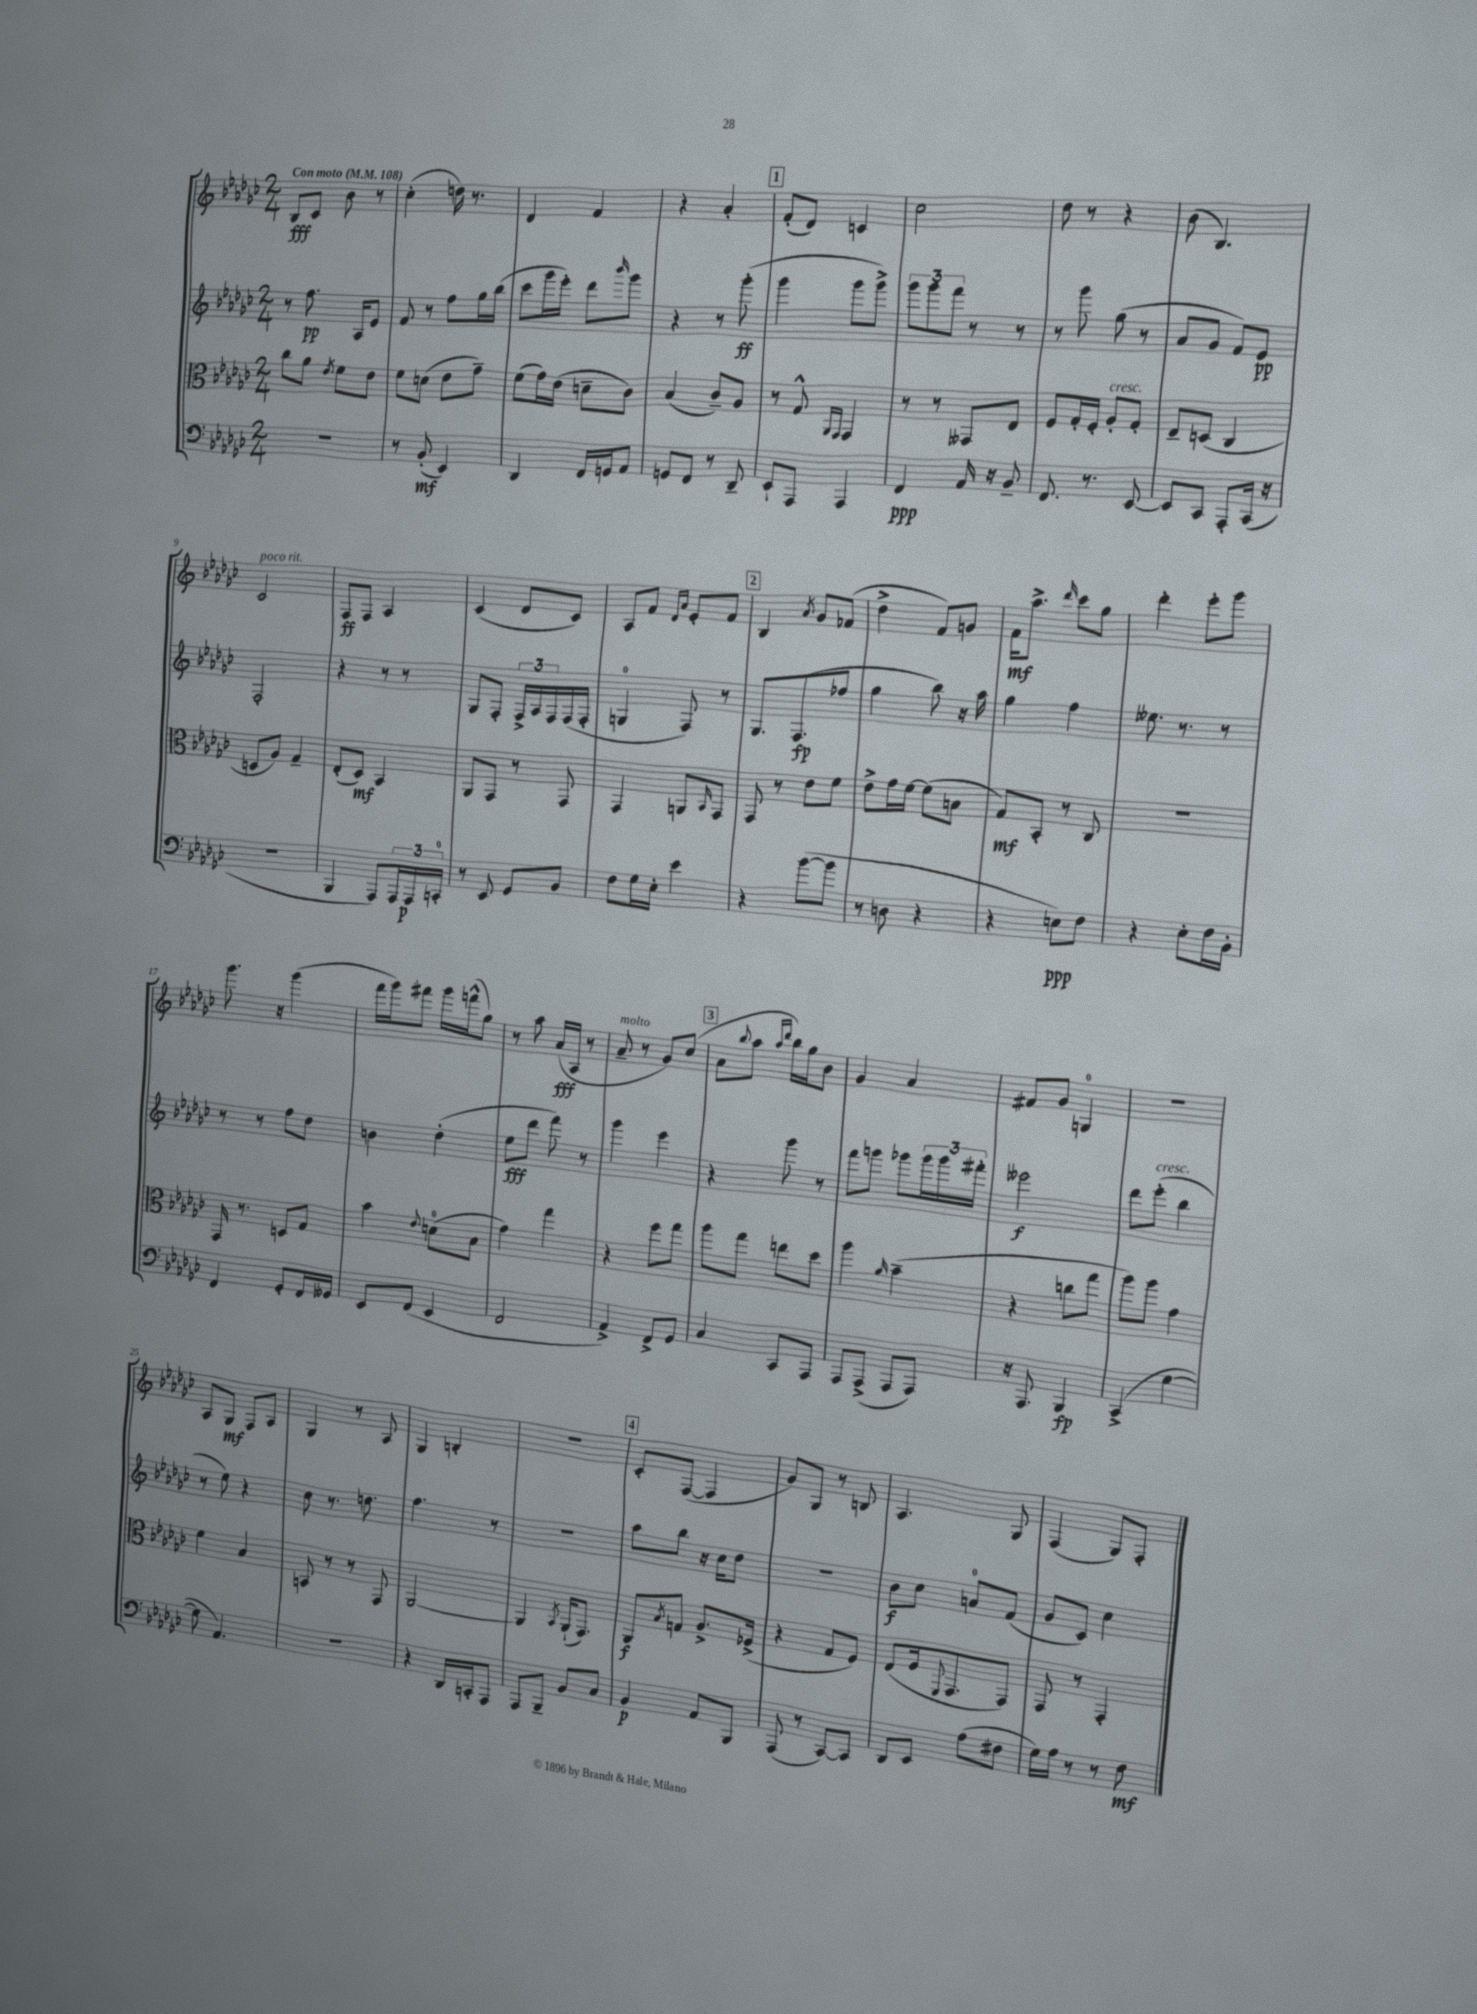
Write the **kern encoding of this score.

**kern	**dynam	**kern	**dynam	**kern	**dynam	**kern	**dynam
*part4	*part4	*part3	*part3	*part2	*part2	*part1	*part1
*staff4	*staff4	*staff3	*staff3	*staff2	*staff2	*staff1	*staff1
*clefF4	*	*clefC3	*	*clefG2	*	*clefG2	*
*k[b-e-a-d-g-c-]	*	*k[b-e-a-d-g-c-]	*	*k[b-e-a-d-g-c-]	*	*k[b-e-a-d-g-c-]	*
*M2/4	*	*M2/4	*	*M2/4	*	*M2/4	*
*MM108	*	*MM108	*	*MM108	*	*MM108	*
=1	=1	=1	=1	=1	=1	=1	=1
!	!	!	!	!	!	!LO:TX:a:B:t=Con moto	!
2r	.	8cc-\L	.	8r	.	8B-/L	fff
.	.	8a-\J	.	8.ff\	pp	8c-/J	.
.	.	8qe-/	.	.	.	.	.
.	.	8f\L	.	.	.	8b-\	.
.	.	.	.	16A-/KL	.	.	.
.	.	8e-\J	.	8e-/J	.	8r	.
=2	=2	=2	=2	=2	=2	=2	=2
8r	.	8f\L	.	8f/	.	(4cc-'\	.
(8BB-'/	mf	(8dn\J	.	8r	.	.	.
4EE-/)	.	8e-\L	.	8ff\L	.	16ddn\)	.
.	.	.	.	.	.	8.r	.
.	.	8g-~\J)	.	16gg-\L	.	.	.
.	.	.	.	(16bb-\JJ	.	.	.
=3	=3	=3	=3	=3	=3	=3	=3
4DD-/	.	(8f\L	.	8ccc-\L	.	4d-/	.
.	.	16g-\L)	.	16ggg-\L	.	.	.
.	.	(16e-\JJ	.	16eee-'\JJ)	.	.	.
16FF/LL	.	8dn~\L	.	8ddd-\L	.	4f/	.
16GGn/J	.	.	.	.	.	.	.
.	.	.	.	16qqbbb-/	.	.	.
8AA-/J	.	8c-\J)	.	8ggg-\J	.	.	.
=4	=4	=4	=4	=4	=4	=4	=4
8GGn/L	.	(4B-/	.	4r	.	4r	.
8FF/J	.	.	.	.	.	.	.
8r	.	8c-~/L)	.	8r	.	4a-'/	.
8DD-~/	.	8A-/J	.	(8ggg-'\	ff	.	.
!!LO:REH:place=s1:t=1
=5	=5	=5	=5	=5	=5	=5	=5
8EE-`/L	.	8r	.	4ggg-\	.	(8f'/L	.
8AAA-/J	.	8G-^^/	.	.	.	8d-/J)	.
.	.	16qqAA-/LL	.	.	.	.	.
.	.	16qqGG-/JJ	.	.	.	.	.
4AAA-/	.	4GG-/	.	8ggg-\L	.	4cn/	.
.	.	.	.	8ggg-^\J)	.	.	.
=6	=6	=6	=6	=6	=6	=6	=6
4FF/	ppp	8r	.	12ggg-\L	.	2cc-\	.
.	.	.	.	12ggg-\	.	.	.
.	.	8r	.	.	.	.	.
.	.	.	.	12fff\J	.	.	.
16AA-/	.	8GG--X/L	.	8r	.	.	.
16r	.	.	.	.	.	.	.
8BB-~/	.	8E-/J	.	8r	.	.	.
=7	=7	=7	=7	=7	=7	=7	=7
8.FF/	.	8F/L	.	8r	.	8dd-\	.
.	.	16G-'/L	.	8ggg-\	.	8r	.
8.r	.	16F'/JJ	.	.	.	.	.
!	!	!LO:TX:a:i:t=cresc.	!	!	!	!	!
.	.	8A-'/L	.	(8gg-\	.	4r	.
[8EE-/	.	8G-'/J	.	8r	.	.	.
=8	=8	=8	=8	=8	=8	=8	=8
8EE-/L]	.	8E-~/L	.	8a-/L	.	(8b-\	.
8CC-/J	.	(8Dn/J	.	8g-/J	.	4.B-/)	.
8AAA-'/L	.	4C-/	.	8f/L)	.	.	.
(16CC-/Jk	.	.	.	8e-/J	pp	.	.
16r	.	.	.	.	.	.	.
!!LO:LB:g=z
=9	=9	=9	=9	=9	=9	=9	=9
!	!	!	!	!	!	!LO:TX:a:i:t=poco rit.	!
2r	.	8Dn/L	.	2F'/	.	2c-/	.
.	.	8A-/J)	.	.	.	.	.
.	.	4G-~/	.	.	.	.	.
=10	=10	=10	=10	=10	=10	=10	=10
4BBB-/	.	(8E-'/L	.	4r	.	8F/L	ff
.	.	8D-/J)	mf	.	.	8F/J	.
8AAA-/L)	.	4BB-/	.	8r	.	4A-/	.
24AAA-/L	.	.	.	8r	.	.	.
24AAA-/	p	.	.	.	.	.	.
24CCn'/JJ	.	.	.	.	.	.	.
=11	=11	=11	=11	=11	=11	=11	=11
8r	.	8AA-/L	.	8G-/L	.	(4c-/	.
8EE-/	.	8GG-/J	.	8F'/J	.	.	.
8GG-/L	.	8r	.	24F^/LL	.	8d-/L	.
.	.	.	.	24A-/	.	.	.
.	.	.	.	24F/	.	.	.
8BB-/J	.	8GG-/	.	(16F/	.	8c-/J)	.
.	.	.	.	16F'/JJ	.	.	.
=12	=12	=12	=12	=12	=12	=12	=12
8F\L	.	4GG-/	.	4Gn/	.	8A-/L	.
16G-\L	.	.	.	.	.	8f/J	.
16E-'\JJ	.	.	.	.	.	.	.
.	.	.	.	.	.	16qqd-/LL	.
.	.	.	.	.	.	16qqa-/JJ	.
4e-\	.	8AAn/L	.	8F/)	.	8e-'/L	.
.	.	16qqBB-/	.	.	.	.	.
.	.	8GG-/J	.	8r	.	8f/J	.
!!LO:REH:place=s1:t=2
=13	=13	=13	=13	=13	=13	=13	=13
4r	.	8GG-/	.	8.G-/L	.	4B-/	.
.	.	8r	.	.	.	.	.
.	.	.	.	(8.F/	fp	.	.
.	.	.	.	.	.	8qa-/	.
([8b-\L	.	8e-\L	.	.	.	8g-/L	.
8b-\J]	.	8f\J	.	8ff-X/J	.	(8f-X/J	.
=14	=14	=14	=14	=14	=14	=14	=14
8r	.	8e-^\L	.	4gg-\	.	4dd-^\	.
8Dn\	.	16g-\L	.	.	.	.	.
.	.	[16f\JJ	.	.	.	.	.
4r	.	(8f\L]	.	8bb-\)	.	8f/L)	.
.	.	8Bn\J	.	16r	.	8gn/J	.
.	.	.	.	16aa-\	.	.	.
=15	=15	=15	=15	=15	=15	=15	=15
4r	.	8G-/L)	mf	4gg-\	.	16f\KL	mf
.	.	.	.	.	.	8.aa-^\J	.
.	.	8BB-'/J	.	.	.	.	.
.	.	.	.	.	.	16qqddd-/	.
8En\L)	ppp	8r	.	4ff\	.	8ccc-\L	.
8F\J	.	8C-/	.	.	.	8gg-\J	.
=16	=16	=16	=16	=16	=16	=16	=16
4r	.	2r	.	8.ee--X\	.	4ddd-'\	.
.	.	.	.	8.r	.	.	.
8E-'\L	.	.	.	.	.	8eee-'\L	.
16F\L	.	.	.	8r	.	8ggg-\J	.
16BB-'\JJ	.	.	.	.	.	.	.
!!LO:LB:g=z
=17	=17	=17	=17	=17	=17	=17	=17
4FF/	.	16GG-/	.	8r	.	8.ggg-\	.
.	.	8.r	.	.	.	.	.
.	.	.	.	8r	.	.	.
.	.	.	.	.	.	16r	.
8GG-'/L	.	8Dn/L	.	8ff\L	.	(4ggg-\	.
16FF/L	.	8G-/J	.	8dd-\J	.	.	.
16GG--X/JJ	.	.	.	.	.	.	.
=18	=18	=18	=18	=18	=18	=18	=18
8EE-/L	.	4b-\	.	4bn\	.	16fff\LL	.
.	.	.	.	.	.	16ggg-\J)	.
(8FF/J	.	.	.	.	.	8fff#X\J	.
.	.	8qqe-/	.	.	.	.	.
4EE-/	.	(8dn\L	.	(4dd-'\	.	16ggg-\LL	.
.	.	.	.	.	.	(16fffn^^\J	.
.	.	8B-\J	.	.	.	8gg-\J)	.
=19	=19	=19	=19	=19	=19	=19	=19
2FF/	.	4g-\)	.	8ee-\L	fff	8r	.
.	.	.	.	8ddd-\J	.	8aa-\	.
.	.	4gg-\	.	8fff\)	.	(16a-/LL	fff
.	.	.	.	.	.	16A-/JJ	.
.	.	.	.	8r	.	8r	.
=20	=20	=20	=20	=20	=20	=20	=20
!	!	!	!	!	!	!LO:TX:a:i:t=molto	!
4AA-^/)	.	4r	.	4ggg-\	.	8a-~/	.
.	.	.	.	.	.	8r	.
8FF^/L	.	8ff\L	.	4eee-\	.	8g-/L)	.
8GG-/J	.	8gg-\J	.	.	.	(8cc-/J	.
!!LO:REH:place=s1:t=3
=21	=21	=21	=21	=21	=21	=21	=21
4C-/	.	8aa-\L	.	4r	.	8a-\L	.
.	.	.	.	.	.	8qqbb-/	.
.	.	8gg-\J	.	.	.	8aa-\J	.
.	.	.	.	.	.	16qqaa-/LL	.
.	.	.	.	.	.	16qqddd-/JJ	.
8CC-/L	.	8een\L	.	8ggg-\	.	16bb-\LL)	.
.	.	.	.	.	.	16gg-\J	.
8AAA-/J	.	8dd-\J	.	8r	.	8b-\J	.
=22	=22	=22	=22	=22	=22	=22	=22
8AAA-/L	.	4aa-\	.	8fff\L	.	4g-/	.
(8AAA-^/J	.	.	.	8gggn\J	.	.	.
.	.	16qqa-/	.	.	.	.	.
8AAA-/L	.	(4b-~\	.	8ggg-X\L	.	4a-/	.
8AAA-/J)	.	.	.	24ggg-\L	.	.	.
.	.	.	.	24ggg-\	.	.	.
.	.	.	.	24fff#X'\JJ	.	.	.
=23	=23	=23	=23	=23	=23	=23	=23
16r	.	4r	.	2eee--X\	f	8f#X/L	.
8.AAA-/	.	.	.	.	.	.	.
.	.	.	.	.	.	8g-/J	.
4BBB-/	fp	8ccn\L	.	.	.	4Gn/	.
.	.	8gg-\J	.	.	.	.	.
=24	=24	=24	=24	=24	=24	=24	=24
(4CC-^/	.	8aa-\L)	.	8ddd-\L	.	2r	.
!	!	!	!	!LO:TX:a:i:t=cresc.	!	!	!
.	.	8aa-\J	.	(8eee-'\J	.	.	.
[4G-\	.	4g-\	.	4bb-\	.	.	.
!!LO:LB:g=z
=25	=25	=25	=25	=25	=25	=25	=25
8G-\]	.	4f\	.	8r	.	8A-/L	.
4.AA-/)	.	.	.	8ee-\)	.	8G-/J	mf
.	.	4B-/	.	4r	.	8F/L	.
.	.	.	.	.	.	8A-/J	.
=26	=26	=26	=26	=26	=26	=26	=26
2r	.	8BBn/	.	8cc-\	.	4G-/	.
.	.	8r	.	8.r	.	.	.
.	.	8r	.	.	.	8r	.
.	.	.	.	8.ddn\	.	.	.
.	.	8GG-/	.	.	.	8A-/	.
=27	=27	=27	=27	=27	=27	=27	=27
4r	.	[2AA-/	.	4.ff\	.	4G-/	.
16DD-/LL	.	.	.	.	.	4Bn'/	.
16CCn'/J	.	.	.	.	.	.	.
8AAA-/J	.	.	.	8r	.	.	.
=28	=28	=28	=28	=28	=28	=28	=28
8AAA-/L	.	4AA-/]	.	2r	.	2r	.
8BBB-~/J	.	.	.	.	.	.	.
.	.	8qBB-/	.	.	.	.	.
8BB-/L	.	(16AA-`/KL	.	.	.	.	.
.	.	8.GG-/J)	.	.	.	.	.
8C-/J	.	.	.	.	.	.	.
!!LO:REH:place=s1:t=4
=29	=29	=29	=29	=29	=29	=29	=29
4BB-/	p	8AA-/L	f	8aa-\L	.	8c-'/L	.
.	.	8qB-/	.	.	.	.	.
.	.	8Gn/J	.	8bb-\J	.	([8F/J	.
8AA-/L	.	8.A-^/L	.	16r	.	4F/]	.
.	.	.	.	16cc-\KL	.	.	.
8BBB-/J	.	.	.	8dd-\J	.	.	.
.	.	(16F-X^/Jk	.	.	.	.	.
=30	=30	=30	=30	=30	=30	=30	=30
(8AAA-/	.	4r	.	2r	.	8g-/L)	.
8r	.	.	.	.	.	8G-/J	.
[8CC-/L)	.	8G-/L	.	.	.	8r	.
8CC-/J]	.	8F/J)	.	.	.	8Bn/	.
=31	=31	=31	=31	=31	=31	=31	=31
8DD-/L	.	(8E-/L	.	8b-\L	f	4.A-/	.
8EE-/J	.	16F/k	.	8cc-\J	.	.	.
.	.	8qqFF/	.	.	.	.	.
.	.	8.GG-/	.	.	.	.	.
(8A-\L	.	.	.	8an/L	.	.	.
8F#X\J	.	8GG-/J)	.	(8f/J	.	8G-/	.
=32	=32	=32	=32	=32	=32	=32	=32
16G-\LL)	.	8GG-/	.	8g-/L	.	(4F/	.
16A-\JJ	.	.	.	.	.	.	.
8r	.	8r	.	8c-/J)	.	.	.
8r	.	4GG-'/	.	4cc-\	.	8G-/L)	.
8F\	mf	.	.	.	.	8F'/J	.
==	==	==	==	==	==	==	==
*-	*-	*-	*-	*-	*-	*-	*-
